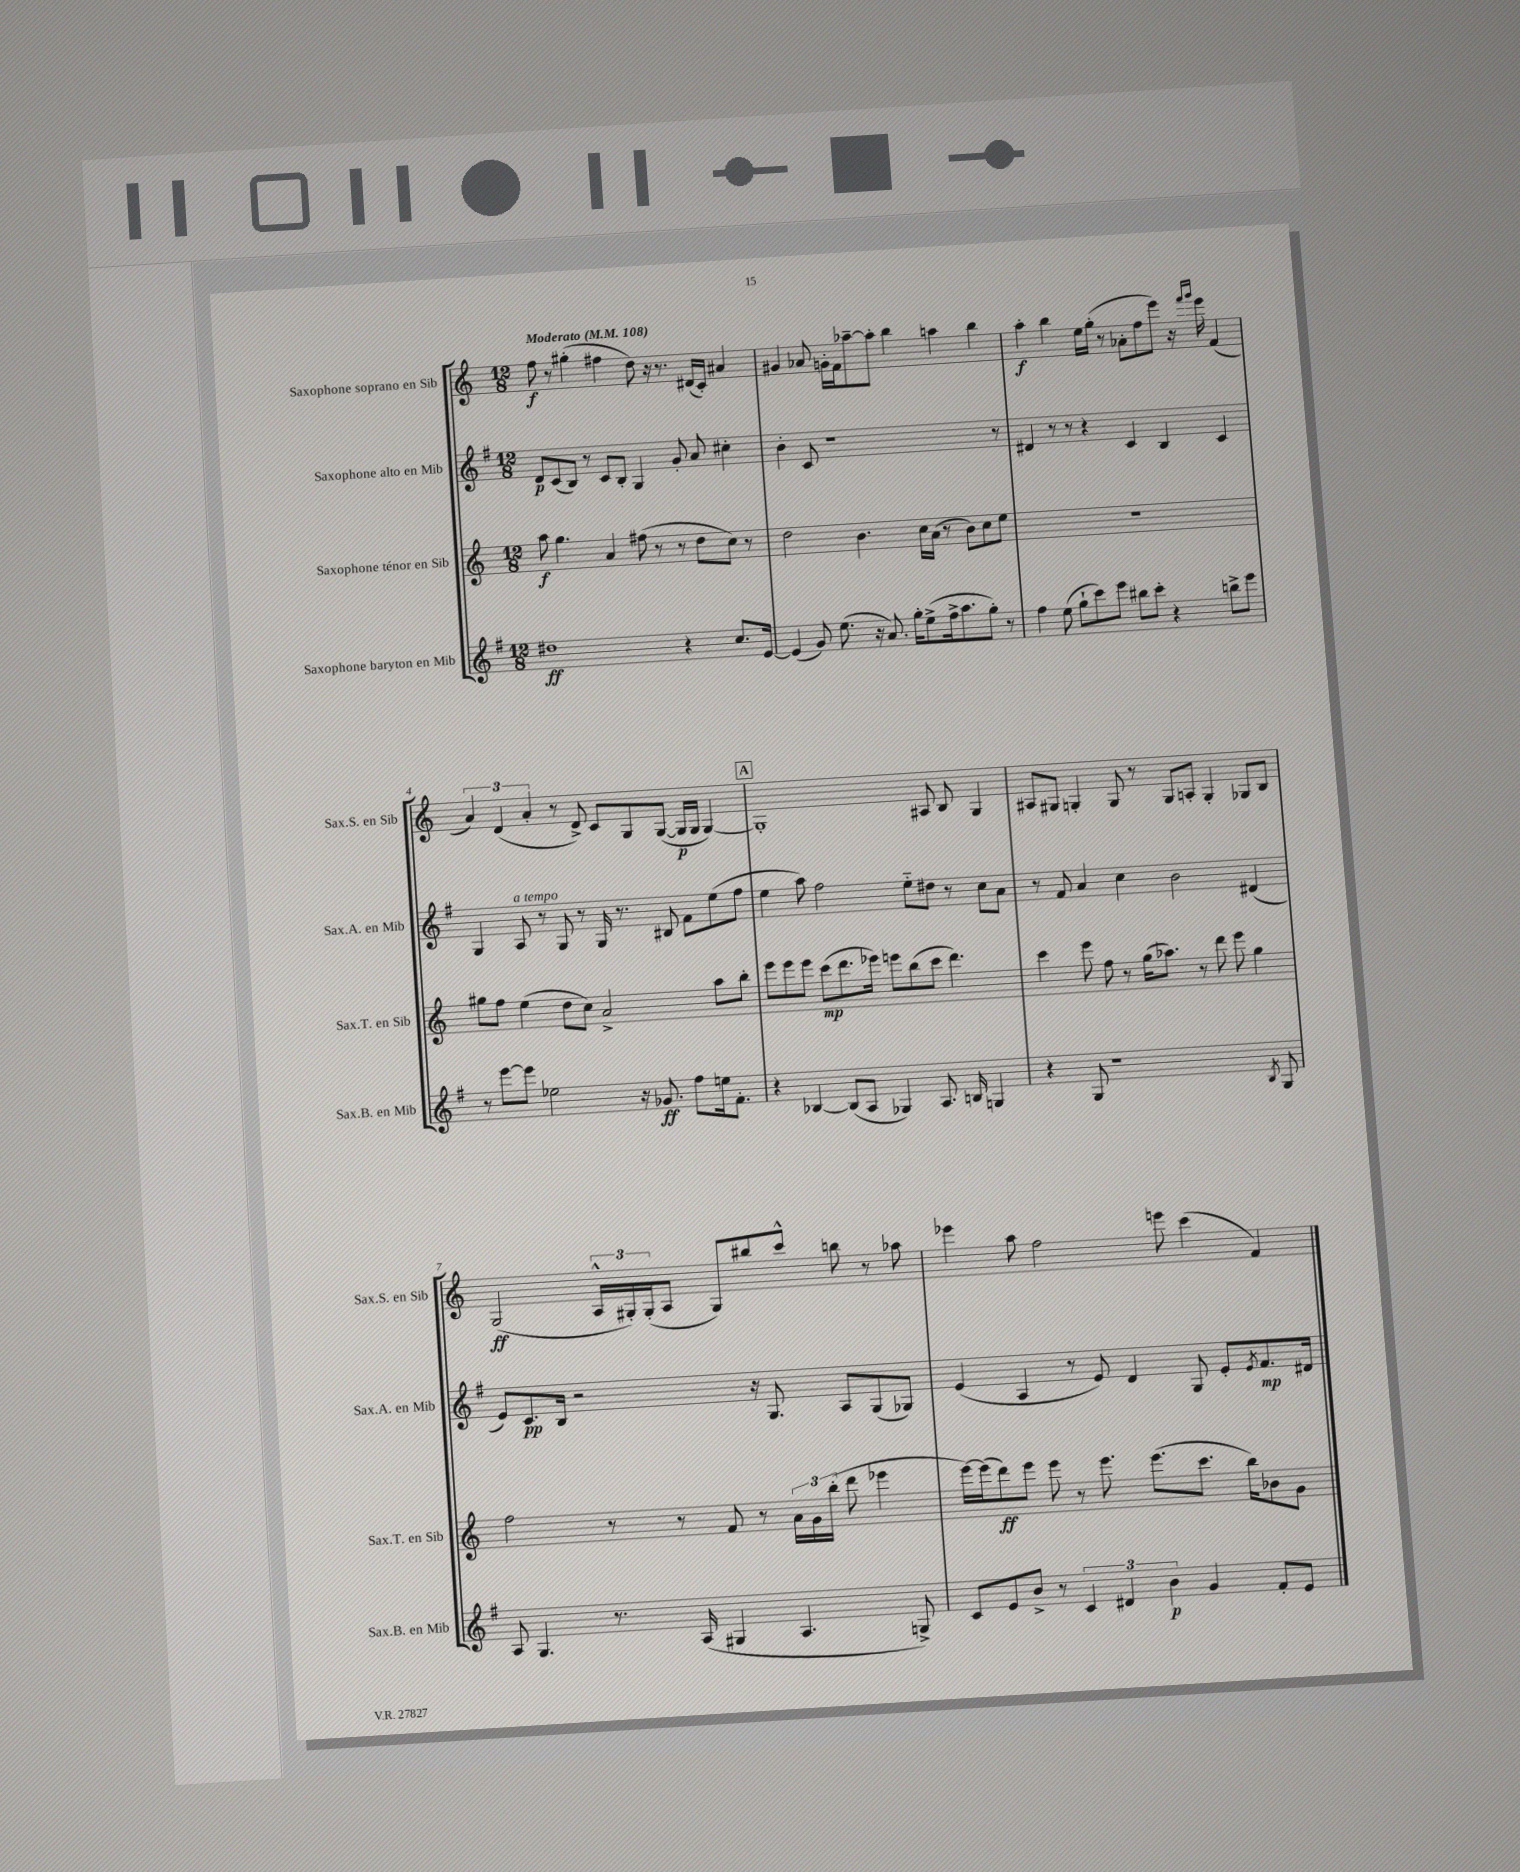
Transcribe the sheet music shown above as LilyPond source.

<<
\new StaffGroup <<
\new Staff = "s0" \with { instrumentName = "Saxophone soprano en Sib" shortInstrumentName = "Sax.S. en Sib" } {
    \clef treble \key c \major \numericTimeSignature \time 12/8 \tempo "Moderato" 4 = 108
    f''8\f r8 gis''4-.( fis''4 d''8) r16 r8. dis'16( c'16-.) ais'4 |
    gis'4 aes'8 g'16-. f'16 aes''8~-- aes''8-. b''4 a''4 b''4 |
    a''4-.\f b''4 e''16 g''16-.( r8 aes'8-. f''8 e'''8) r16 \grace { f'''16 g'''16 } e'''16 f'4( |
    \tuplet 3/2 { a'4) d'4( a'4-. } r8 d'8->) c'8 g8 g8~( g16\p g16 g4~) |
    \mark \markup { \box "A" } g1-. ais8 b8 g4 |
    ais8 gis8 g4-. g8 r8 g8 a8-. g4-. ges8 b8 |
    g2\ff( \tuplet 3/2 { a16-^ gis16-.) gis16-.( } a8 gis8) bis''8 c'''8-^ b''8 r8 aes''8 |
    ees'''4 a''8 f''2 e'''8 c'''4( f'4) \bar "|." |
}
\new Staff = "s1" \with { instrumentName = "Saxophone alto en Mib" shortInstrumentName = "Sax.A. en Mib" } {
    \clef treble \key g \major \numericTimeSignature \time 12/8
    d'8\p c'8( b8) r8 c'8 b8-. g4 g'8-. a'8 cis''4-. |
    b'4-. c'8 r1 r8 |
    dis'4 r8 r8 r4 c'4 b4 c'4 |
    g4 a8^\markup { \italic "a tempo" } r8 g8 r8 g16 r8. bis8 fis'8 e''8( fis''8 |
    \mark \markup { \box "A" } e''4 a''8) fis''2 e''8-_ dis''8 r8 c''8 a'8 |
    r8 fis'8 a'4 c''4 b'2 dis'4( |
    e'8) c'8.\pp b16 r2 r16 g8. a8 g8( ges8) |
    e'4( a4 r8 e'8) d'4 g8 e'8-. \acciaccatura { e'8 } fis'8.\mp dis'16 \bar "|." |
}
\new Staff = "s2" \with { instrumentName = "Saxophone ténor en Sib" shortInstrumentName = "Sax.T. en Sib" } {
    \clef treble \key c \major \numericTimeSignature \time 12/8
    a''8\f g''4. a'4 fis''8( r8 r8 d''8 c''8) r8 |
    d''2 b'4. c''16 a'16( r8 b'8) c''8 e''8 |
    R1. |
    gis''8 f''8 e''4( d''8 c''8) a'2-> a''8 b''8-. |
    \mark \markup { \box "A" } e'''8 e'''8 e'''8 c'''8\mp( d'''8. ees'''16) e'''8 b''8( c'''8 d'''4.) |
    c'''4 e'''8 f''8 r8 g''16( aes''8.) r8 d'''8 e'''8 g''4 |
    f''2 r8 r8 f'8 r8 \tuplet 3/2 { a'16 g'16 b''16-.( } d'''8 ees'''4 |
    e'''16~) e'''16( d'''8\ff) e'''8 e'''8 r8 e'''8. e'''8.( c'''8. b''16) bes'8 g'8 \bar "|." |
}
\new Staff = "s3" \with { instrumentName = "Saxophone baryton en Mib" shortInstrumentName = "Sax.B. en Mib" } {
    \clef treble \key g \major \numericTimeSignature \time 12/8
    dis''1\ff r4 c''8. e'16~ |
    e'4( g'8) e''8.( r16 a'8.) g''16-. e''8->( fis''16-> a''8. g''8-.) r8 |
    fis''4 e''8( g''8-! c'''8) e'''8 bis''8 c'''8-. r4 b''8-> e'''8 |
    r8 e'''8~ e'''8 ees''2 r16 ges'8.\ff fis''8 e''16 fis'8.-. |
    \mark \markup { \box "A" } r4 bes4~ bes8( a8 ges4) a8. b16 g4 |
    r4 g8 r1 \acciaccatura { b8 } g8 |
    a8 g4. r8. a16( gis4 a4. g8->) |
    c'8 e'8 b'8-> r8 \tuplet 3/2 { c'4 dis'4 b'4\p } g'4 fis'8-. e'8 \bar "|." |
}
>>
>>
